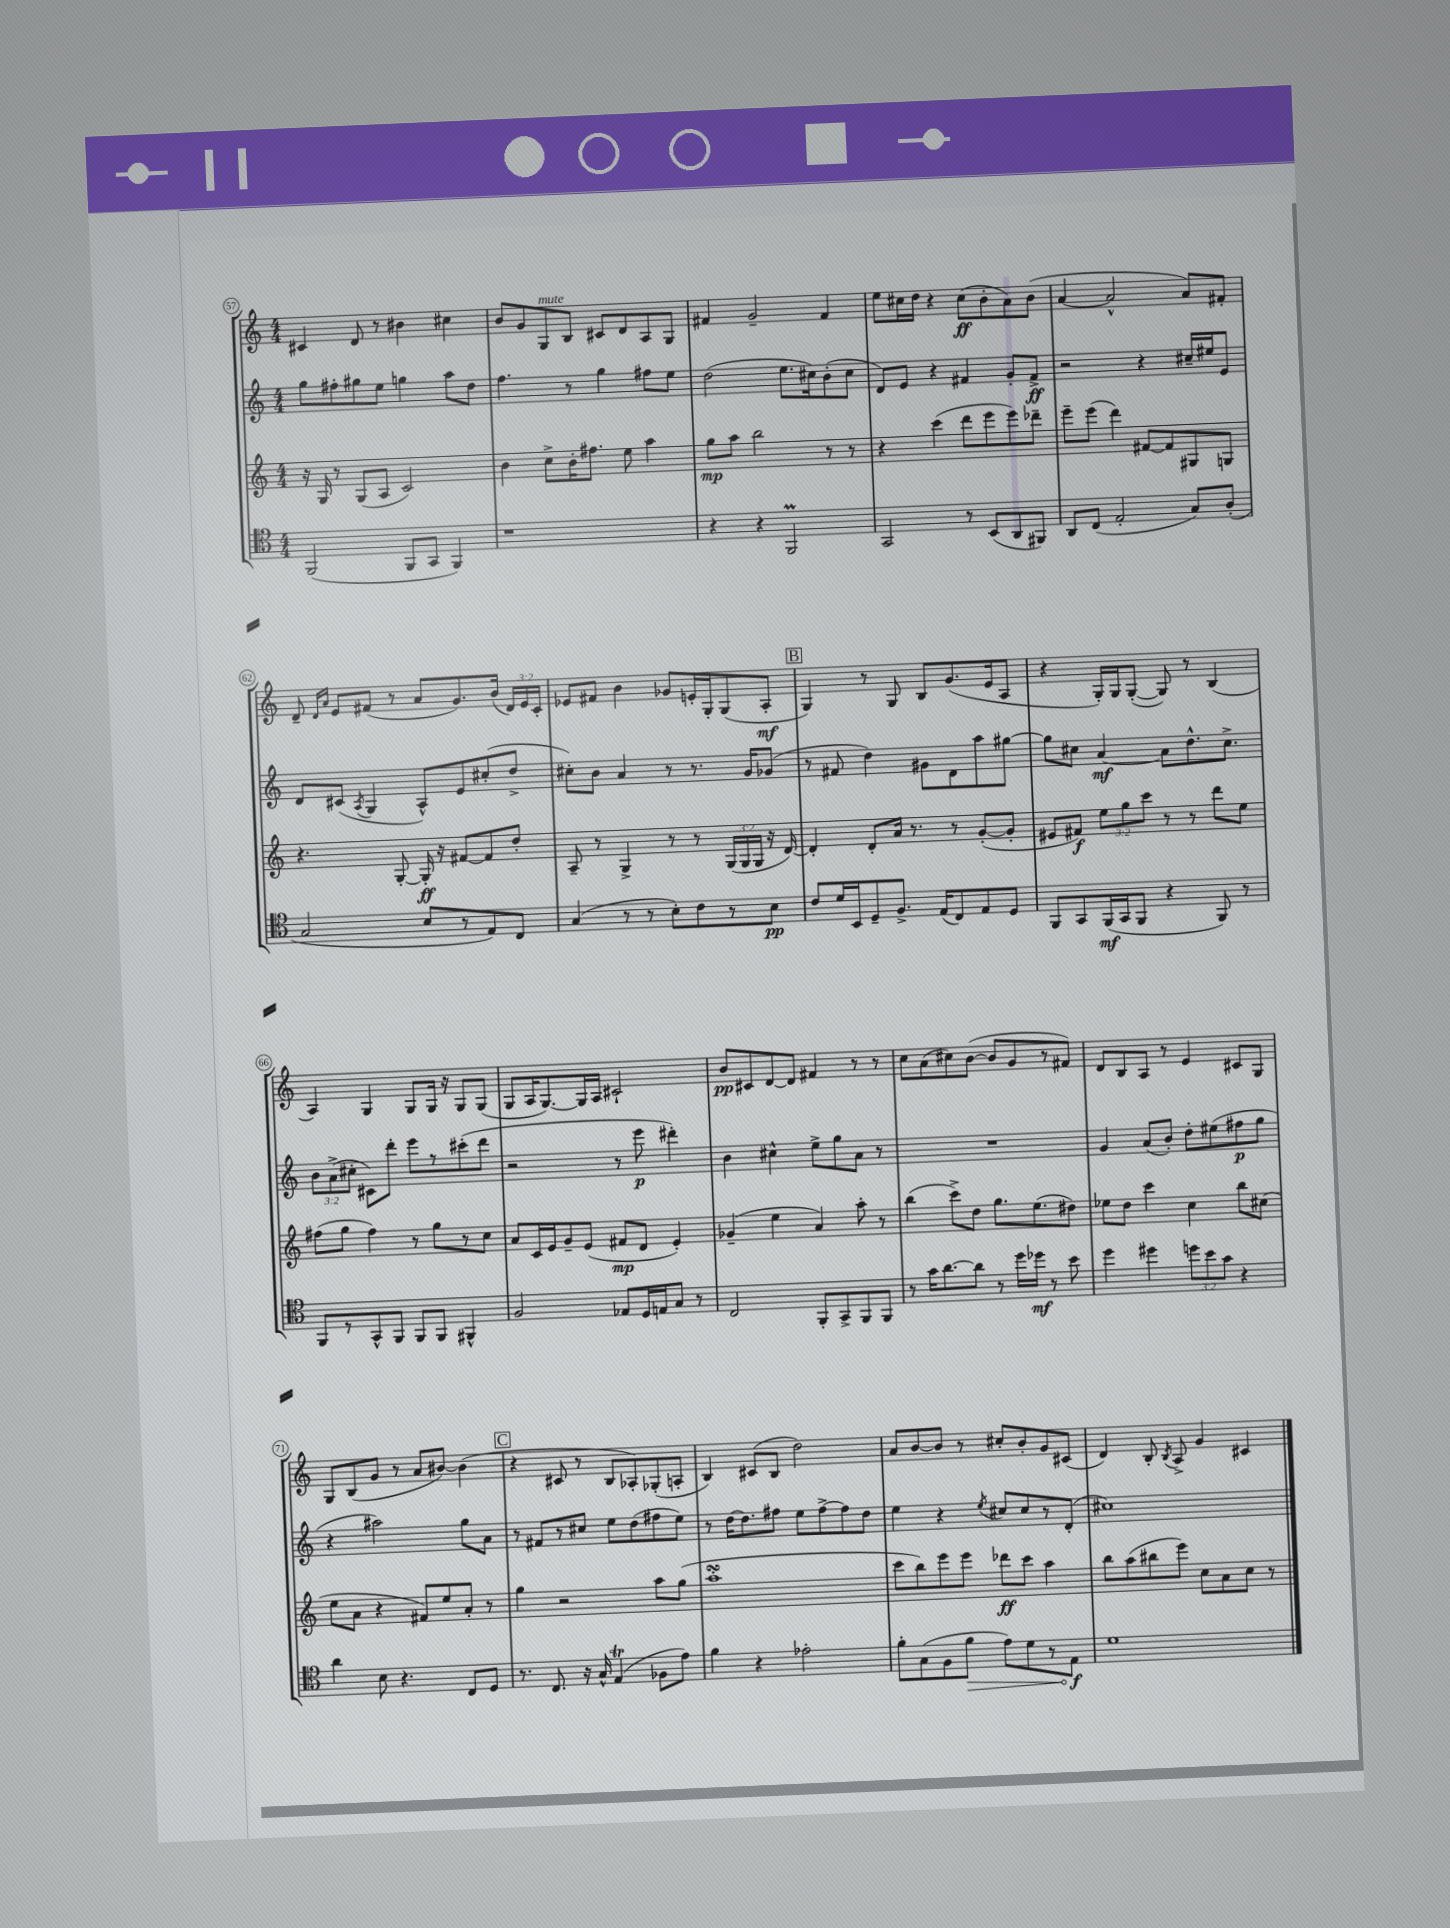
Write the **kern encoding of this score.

**kern	**dynam	**kern	**dynam	**kern	**dynam	**kern	**dynam
*part4	*part4	*part3	*part3	*part2	*part2	*part1	*part1
*staff4	*staff4	*staff3	*staff3	*staff2	*staff2	*staff1	*staff1
*clefC4	*	*clefG2	*	*clefG2	*	*clefG2	*
*k[]	*	*k[]	*	*k[]	*	*k[]	*
*M4/4	*	*M4/4	*	*M4/4	*	*M4/4	*
=57	=57	=57	=57	=57	=57	=57	=57
(2FF/	.	16r	.	8gg\L	.	4c#X/	.
.	.	16G/	.	.	.	.	.
.	.	8r	.	8ff#X'\	.	.	.
.	.	(8G/L	.	8gg#X\	.	8d/	.
.	.	8A/J	.	8ee\J	.	8r	.
8FF/L	.	2c/)	.	4ggn\	.	4b#X\	.
8GG/J	.	.	.	.	.	.	.
4FF/)	.	.	.	8aa\L	.	4cc#X\	.
.	.	.	.	8dd\J	.	.	.
=58	=58	=58	=58	=58	=58	=58	=58
1r	.	4b\	.	4.ff\	.	8b/L	.
.	.	.	.	.	.	8g/	.
!	!	!	!	!	!	!LO:TX:a:i:t=mute	!
.	.	8cc^\L	.	.	.	8G/	.
.	.	16b'\K	.	8r	.	8B/J	.
.	.	8.ff#X\J	.	.	.	.	.
.	.	.	.	4gg\	.	8c#X/L	.
.	.	8ee\	.	.	.	8d/	.
.	.	4aa\	.	8ff#X\L	.	8A/	.
.	.	.	.	8ee\J	.	8G/J	.
=59	=59	=59	=59	=59	=59	=59	=59
4r	.	8gg\L	mp	(2dd\	.	4f#X/	.
.	.	8aa\J	.	.	.	.	.
4r	.	2bb\	.	.	.	2g~/	.
2FFM/	.	.	.	8.ee\L	.	.	.
.	.	.	.	16cc#X\k)	.	.	.
.	.	8r	.	(8b'\	.	4f#/	.
.	.	8r	.	8cc#\J	.	.	.
=60	=60	=60	=60	=60	=60	=60	=60
2GG/	.	4r	.	8d/L)	.	8ee\L	.
.	.	.	.	8e/J	.	16cc#X\L	.
.	.	.	.	.	.	16dd\JJ	.
.	.	(4ccc\	.	4r	.	4r	.
8r	.	8ddd\L	.	4f#X/	.	(8cc#\L	ff
(8BB/L	.	8eee\	.	.	.	8b'\	.
8AA/	.	8eee\)	.	8g'/L	.	8a\)	.
8FF#X/J)	.	8ddd-X~\J	.	8f#^/J	ff	(8b\J	.
=61	=61	=61	=61	=61	=61	=61	=61
8AA/L	.	8eee~\L	.	2r	.	[4a/	.
(8C/J	.	(8eee\J	.	.	.	.	.
2E'/	.	4ddd\)	.	.	.	2a^^/]	.
.	.	[8f#X/L	.	4r	.	.	.
.	.	8f#/]	.	.	.	.	.
8G/L)	.	8G#X/	.	16cc#X~/LL	.	8a/L)	.
.	.	.	.	16ee#X/J	.	.	.
(8A'/J	.	8Gn/J	.	8e/J	.	8f#X'/J	.
!!LO:LB:g=z
=62	=62	=62	=62	=62	=62	=62	=62
2G/	.	4.r	.	8d/L	.	8d~/	.
.	.	.	.	.	.	16qqd/LL	.
.	.	.	.	.	.	16qqa/JJ	.
.	.	.	.	(8c#X/J	.	8e/L	.
.	.	.	.	8qA/	.	.	.
.	.	.	.	4G/	.	(8f#X/J	.
.	.	[8G'/	.	.	.	8r	.
8B/L	.	16G'/]	ff	8A^^/L)	.	8a/L	.
.	.	16r	.	.	.	.	.
8r	.	[8f#X/L	.	8e/	.	8.g/)	.
8E/)	.	8f#/]	.	(8cc#X'/	.	.	.
.	.	.	.	.	.	(16b/Jk	.
8C/J	.	8dd'/J	.	8dd^/J	.	24d/LL)	.
.	.	.	.	.	.	24e/	.
.	.	.	.	.	.	24c'/JJ	.
=63	=63	=63	=63	=63	=63	=63	=63
(4G/	.	8A~/	.	8cc#X'\L)	.	8e-X/L	.
.	.	8r	.	8b\J	.	8f#X/J	.
8r	.	4G^/	.	4a/	.	4b\	.
8r	.	.	.	.	.	.	.
8B'\L)	.	8r	.	8r	.	8g-X/L	.
8c\	.	8r	.	8.r	.	16en'/L	.
.	.	.	.	.	.	16G'/J	.
8r	.	(24G/LL	.	.	.	(8G/	.
.	.	24G/	.	.	.	.	.
.	.	.	.	16g/KL	.	.	.
.	.	24G/JJ	.	.	.	.	.
8B\J	pp	16r	.	(8g-X/J	.	8A'/J	mf
.	.	[16d/)	.	.	.	.	.
!!LO:REH:place=s1:t=B
=64	=64	=64	=64	=64	=64	=64	=64
8c/L	.	4d'/]	.	8r	.	4G/)	.
16d/L	.	.	.	8f#X/	.	.	.
16BB/J	.	.	.	.	.	.	.
8D~/	.	8d'/L	.	4dd\)	.	8r	.
8.F^/J	.	16a/Jk	.	.	.	8G/	.
.	.	8.r	.	.	.	.	.
.	.	.	.	8g#X\L	.	8B/L	.
(16E/KL	.	.	.	.	.	.	.
8C/)	.	8r	.	8d\	.	(8.g/	.
8E/	.	([8g'/L	.	8aa\	.	.	.
.	.	.	.	.	.	16e/k	.
8D/J	.	8g'/J]	.	[8gg#X\J	.	8A/J	.
=65	=65	=65	=65	=65	=65	=65	=65
8FF/L	.	8e#X/L	.	8gg#\L]	.	4r	.
8GG/	.	8f#X/J)	f	8cc#X\J	.	.	.
(16FF/L	mf	12ee\L	.	[4a/	mf	16G'/LL)	.
16GG/J	.	.	.	.	.	16G/J	.
.	.	12gg\	.	.	.	.	.
8FF/J	.	.	.	.	.	([8G'/J	.
.	.	12ccc\J	.	.	.	.	.
4r	.	8r	.	8a\L]	.	8G/])	.
.	.	8r	.	8.dd^^\	.	8r	.
8FF/)	.	8ddd\L	.	.	.	(4B/	.
.	.	.	.	8.cc#^\J	.	.	.
8r	.	8ee\J	.	.	.	.	.
!!LO:LB:g=z
=66	=66	=66	=66	=66	=66	=66	=66
8FF/L	.	(8ff#X\L	.	12b\L	.	4A/)	.
.	.	.	.	(12a^\	.	.	.
8r	.	8gg\J	.	.	.	.	.
.	.	.	.	12cc#X'\J	.	.	.
8GG^^/	.	4ff#\)	.	8c#X\L)	.	4G/	.
8FF/J	.	.	.	8ddd'\J	.	.	.
8FF/L	.	8r	.	8eee\L	.	8G/L	.
8FF/J	.	8gg\L	.	8r	.	16G/Jk	.
.	.	.	.	.	.	16r	.
4FF#X^^/	.	8r	.	(8ccc#X'\	.	8G/L	.
.	.	8cc\J	.	8ddd\J	.	(8G/J	.
=67	=67	=67	=67	=67	=67	=67	=67
2F/	.	8a/L	.	2r	.	8G/L	.
.	.	16c/L	.	.	.	16A/K	.
.	.	16e/J	.	.	.	[8.G/)	.
.	.	8g~/	.	.	.	.	.
.	.	(8e/J	.	.	.	16G/L]	.
.	.	.	.	.	.	16A/JJ	.
8E-X/L	.	8f#X/L	mp	8r	.	2c#X`/	.
16D/L	.	8d/J	.	8eee\	p	.	.
16En/J	.	.	.	.	.	.	.
8G/J	.	4e'/)	.	4ddd#X'\)	.	.	.
8r	.	.	.	.	.	.	.
=68	=68	=68	=68	=68	=68	=68	=68
2C/	.	(4g-X~/	.	4b\	.	8b/L	pp
.	.	.	.	.	.	8c#X/	.
.	.	4ee\	.	4cc#X^^\	.	[8d/	.
.	.	.	.	.	.	8d/J]	.
8FF'/L	.	4a/)	.	8ee^\L	.	4f#X/	.
8GG^/	.	.	.	8gg\	.	.	.
8FF/	.	8aa'\	.	8a\J	.	8r	.
8FF/J	.	8r	.	8r	.	8r	.
=69	=69	=69	=69	=69	=69	=69	=69
8r	.	(4bb\	.	1r	.	8cc\L	.
16g\KL	.	.	.	.	.	(8a\	.
[8.a\	.	.	.	.	.	.	.
.	.	8ccc^\L)	.	.	.	8cc#X\)	.
8a\J]	.	8dd\J	.	.	.	([8b\J	.
8r	.	8.gg\L	.	.	.	8b/L]	.
16dd\LL	.	.	.	.	.	8g/	.
16dd-X\JJ	mf	(8.ee\	.	.	.	.	.
8r	.	.	.	.	.	8r	.
8b\	.	8dd#X\J)	.	.	.	8f#X/J)	.
=70	=70	=70	=70	=70	=70	=70	=70
4dd\	.	8ee-X\L	.	4g/	.	8d/L	.
.	.	8dd\J	.	.	.	8B/	.
4dd#X\	.	4ccc\	.	(8a/L	.	8A/J	.
.	.	.	.	8b'/J)	.	8r	.
12ddn\L	.	4cc\	.	8dd'\L	.	4e/	.
12b\	.	.	.	.	.	.	.
.	.	.	.	(8ee#X\	.	.	.
12g\J	.	.	.	.	.	.	.
4r	.	8bb\L	.	8ff#X\	p	8c#X/L	.
.	.	(8cc#X\J	.	8gg\J	.	8G/J	.
!!LO:LB:g=z
=71	=71	=71	=71	=71	=71	=71	=71
4a\	.	8ee\L	.	4r	.	8G/L	.
.	.	8a\J	.	.	.	(8B/	.
8B\	.	4r	.	2aa#X\)	.	8g/J	.
4.r	.	.	.	.	.	8r	.
.	.	8f#X/L)	.	.	.	8a/L	.
.	.	8ee/	.	.	.	[8b#X/J)	.
8C/L	.	8a'/J	.	8gg\L	.	(4b#\]	.
8D/J	.	8r	.	8a\J	.	.	.
!!LO:REH:place=s1:t=C
=72	=72	=72	=72	=72	=72	=72	=72
8.r	.	4gg\	.	8r	.	4r	.
.	.	.	.	8f#X/L	.	.	.
8.C/	.	.	.	.	.	.	.
.	.	2r	.	8r	.	8c#X/	.
16r	.	.	.	8cc#X/J	.	8r	.
16G^^/	.	.	.	.	.	.	.
(4Et/	.	.	.	8ee\L	.	8B/L	.
.	.	.	.	(8dd\	.	8A-X'/)	.
8F-X\L	.	8aa\L	.	8ff#X\	.	(8G-X'/	.
8e\J)	.	(8gg\J	.	8ee\J)	.	8An'/J	.
=73	=73	=73	=73	=73	=73	=73	=73
4f\	.	1aasSSS'	.	8r	.	4B/)	.
.	.	.	.	[16dd\KL	.	.	.
.	.	.	.	8.dd\]	.	.	.
4r	.	.	.	.	.	(8c#X/L	.
.	.	.	.	8ff#X\J	.	8B/J	.
2e-X'\	.	.	.	8ee\L	.	2dd\)	.
.	.	.	.	[8ff#^\	.	.	.
.	.	.	.	8ff#\]	.	.	.
.	.	.	.	8dd\J	.	.	.
=74	=74	=74	=74	=74	=74	=74	=74
8f'\L	.	8ccc\L	.	4ee\	.	8a/L	.
(8G\	.	8bb\)	.	.	.	[8b/	.
8F\	.	8eee\	.	4r	.	8b/J]	.
!	!LO:HP:b	!	!	!	!	!	!
8f\J	>	8eee\J	.	.	.	8r	.
.	.	.	.	8qee/	.	.	.
8e\L)	.	8ddd-X\L	ff	8cc#X/L	.	8cc#X'/L	.
8d\	.	8ccc\J	.	8cc#/	.	8b'/	.
8r	.	4aa\	.	8r	.	8g/	.
8E\J	f	.	.	(8d'/J	.	(8c#X/J	.
.	]	.	.	.	.	.	.
=75	=75	=75	=75	=75	=75	=75	=75
1d	.	8bb\L	.	1cc#X)	.	4d/)	.
.	.	(8aa\	.	.	.	.	.
.	.	8bb#X\	.	.	.	8B'/	.
.	.	.	.	.	.	8qB/	.
.	.	8eee\J)	.	.	.	8A^/	.
.	.	8cc\L	.	.	.	4g/	.
.	.	8a\	.	.	.	.	.
.	.	8cc\J	.	.	.	4c#X/	.
.	.	8r	.	.	.	.	.
==	==	==	==	==	==	==	==
*-	*-	*-	*-	*-	*-	*-	*-
